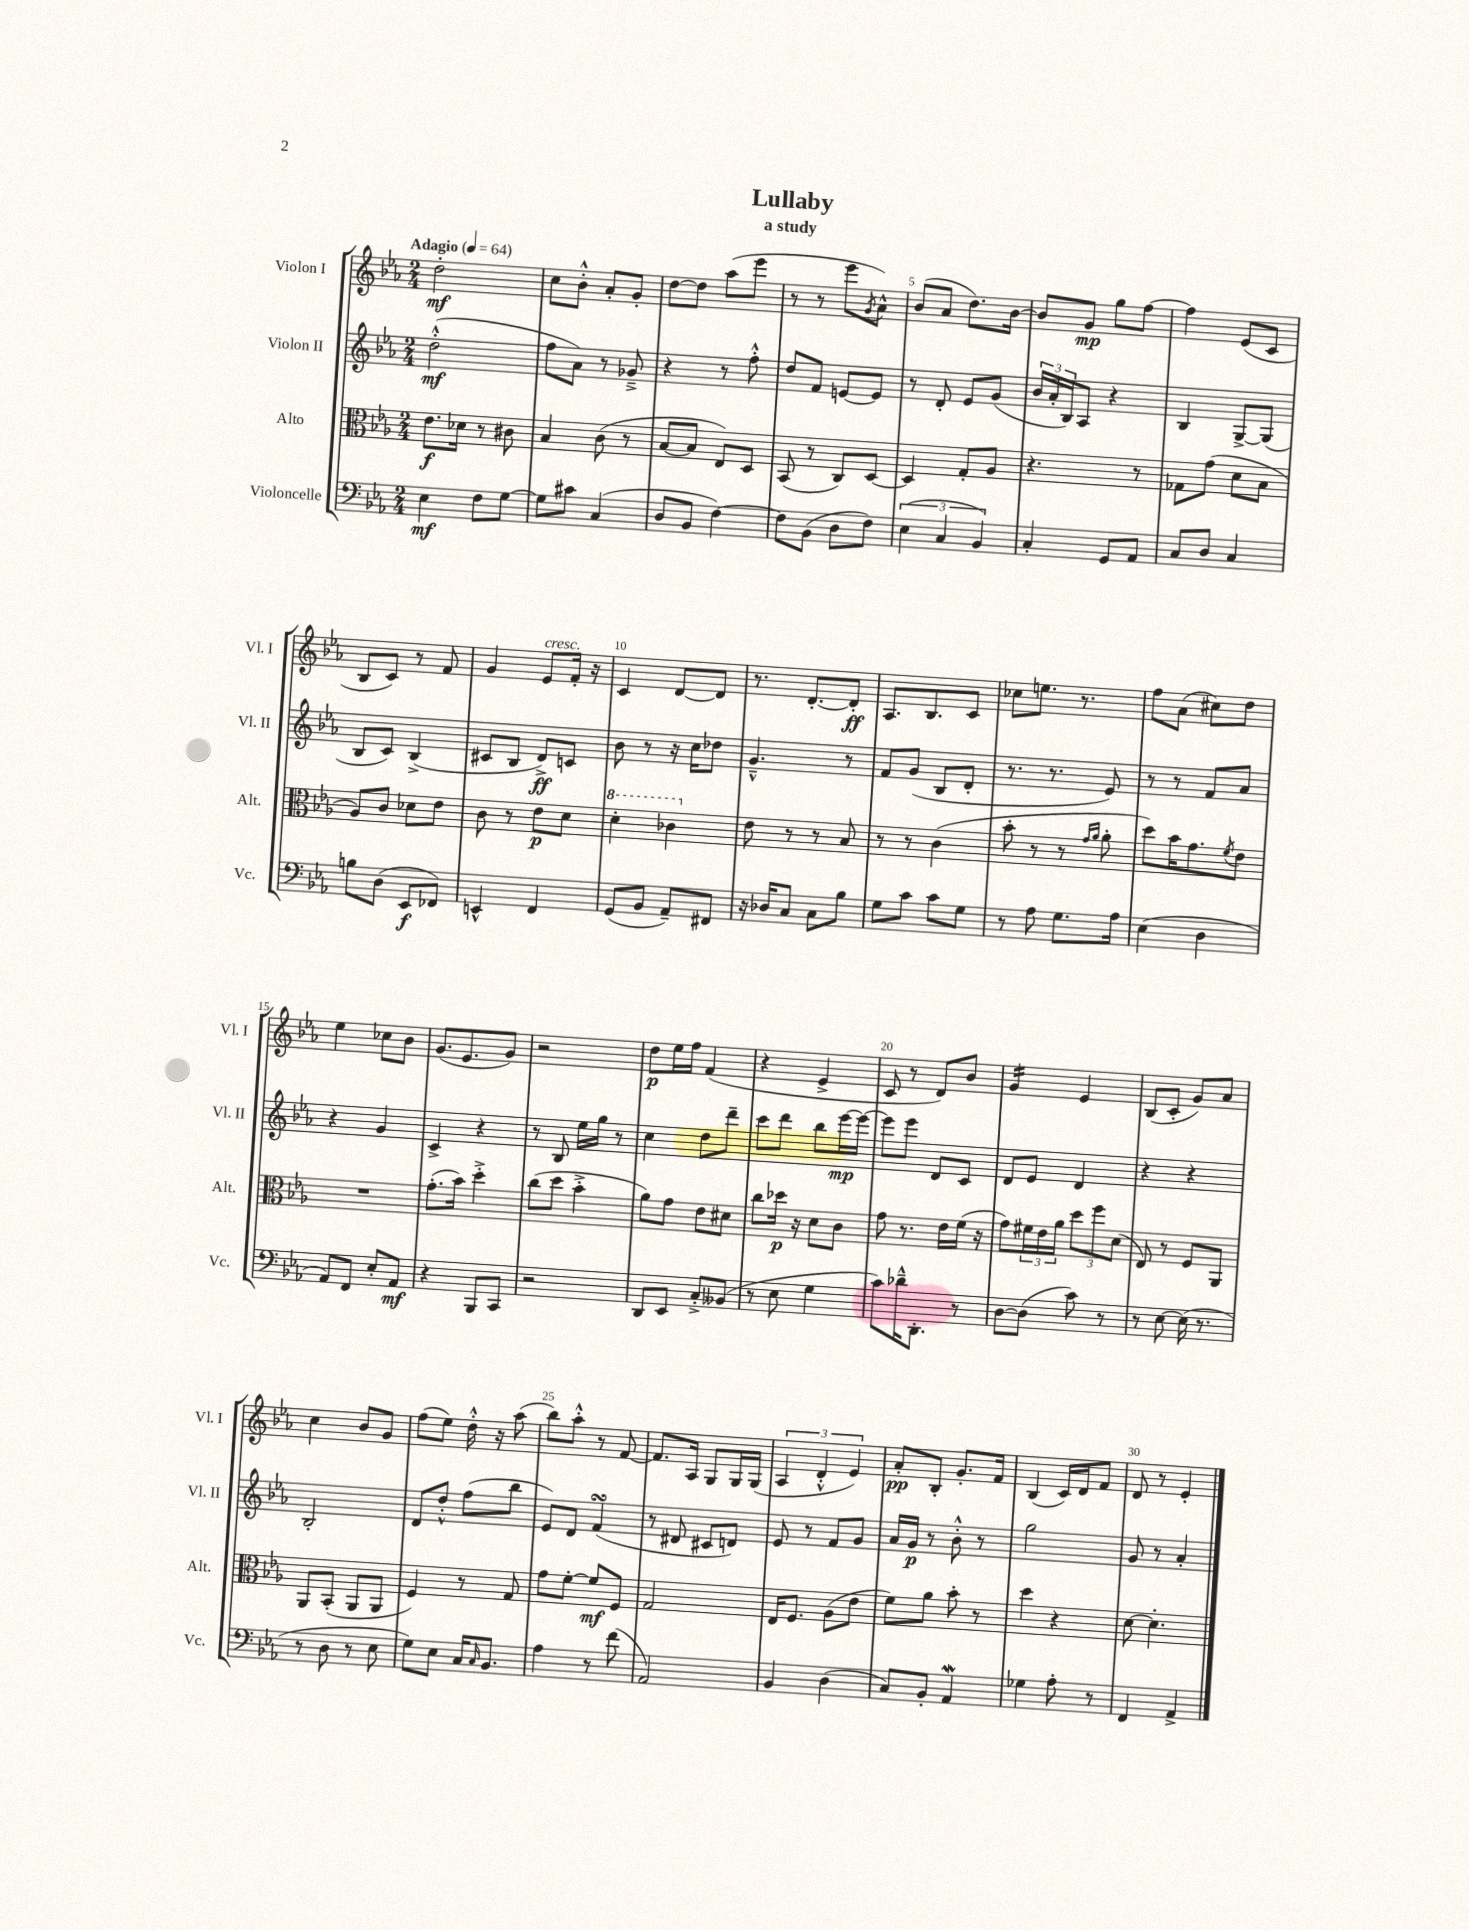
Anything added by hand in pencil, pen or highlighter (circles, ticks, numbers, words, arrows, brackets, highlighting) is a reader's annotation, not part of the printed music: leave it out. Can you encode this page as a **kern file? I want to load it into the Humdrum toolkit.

**kern	**dynam	**kern	**dynam	**kern	**dynam	**kern	**dynam
*part4	*part4	*part3	*part3	*part2	*part2	*part1	*part1
*staff4	*staff4	*staff3	*staff3	*staff2	*staff2	*staff1	*staff1
*I"Violoncelle	*	*I"Alto	*	*I"Violon II	*	*I"Violon I	*
*I'Vc.	*	*I'Alt.	*	*I'Vl. II	*	*I'Vl. I	*
*clefF4	*	*clefC3	*	*clefG2	*	*clefG2	*
*k[b-e-a-]	*	*k[b-e-a-]	*	*k[b-e-a-]	*	*k[b-e-a-]	*
*M2/4	*	*M2/4	*	*M2/4	*	*M2/4	*
*MM64	*	*MM64	*	*MM64	*	*MM64	*
=1	=1	=1	=1	=1	=1	=1	=1
!	!	!	!	!	!	!LO:TX:a:B:t=Adagio	!
4E-\	mf	8.e-\L	f	(2dd'^^\	mf	2dd'\	mf
.	.	16d-X\Jk	.	.	.	.	.
8F\L	.	8r	.	.	.	.	.
[8G\J	.	8c#X\	.	.	.	.	.
=2	=2	=2	=2	=2	=2	=2	=2
8G\L]	.	4B-/	.	8ff\L	.	8cc\L	.
8c#X\J	.	.	.	8a-\J)	.	8b-'^^\J	.
(4C/	.	(8c\	.	8r	.	8a-'/L	.
.	.	8r	.	8g-X~^/	.	8g'/J	.
=3	=3	=3	=3	=3	=3	=3	=3
8D/L	.	[8B-/L	.	4r	.	[8dd\L	.
8BB-/J	.	8B-/J]	.	.	.	8dd\J]	.
[4F\)	.	8E-/L)	.	8r	.	(8aa-\L	.
.	.	8D/J	.	8ff'^^\	.	8eee-\J	.
=4	=4	=4	=4	=4	=4	=4	=4
8F\L]	.	(8BB-/	.	8dd/L	.	8r	.
(8BB-\J	.	8r	.	8f/J	.	8r	.
8D\L	.	8C/L)	.	[8en/L	.	8eee-\L	.
.	.	.	.	.	.	8qg/	.
8F\J)	.	[8D/J	.	8e/J]	.	8a-^^\J)	.
=5	=5	=5	=5	=5	=5	=5	=5
(6E-\	.	4D/]	.	8r	.	(8b-/L	.
.	.	.	.	8d'/	.	8a-/J	.
6C/	.	.	.	.	.	.	.
.	.	8G'/L	.	8e-/L	.	8.dd\L)	.
6BB-/)	.	.	.	.	.	.	.
.	.	8A-/J	.	(8g/J	.	.	.
.	.	.	.	.	.	[16b-\Jk	.
=6	=6	=6	=6	=6	=6	=6	=6
4C'/	.	4.r	.	24b-/LL	.	8b-/L]	.
.	.	.	.	24a-'/	.	.	.
.	.	.	.	24B-/J)	.	.	.
.	.	.	.	8A-/J	.	8g/J	mp
8GG/L	.	.	.	4r	.	8gg\L	.
8AA-/J	.	8r	.	.	.	[8ff\J	.
=7	=7	=7	=7	=7	=7	=7	=7
8C/L	.	8G-X\L	.	4B-/	.	4ff\]	.
8D/J	.	(8g\J	.	.	.	.	.
4C/	.	8d\L	.	[8G^/L	.	(8e-/L	.
.	.	8B-\J	.	(8G/J]	.	8c/J	.
!!LO:LB:g=z
=8	=8	=8	=8	=8	=8	=8	=8
8Bn\L	.	8A-/L)	.	8B-/L	.	8B-/L	.
(8D\J	.	8c/J	.	8c/J)	.	8c/J)	.
8EE-/L	f	8d-X\L	.	(4B-^/	.	8r	.
8FF-X/J)	.	8e-\J	.	.	.	8f/	.
=9	=9	=9	=9	=9	=9	=9	=9
4EEn^^/	.	8c\	.	8c#X/L	.	4g/	.
.	.	8r	.	8B-/J	.	.	.
!	!	!	!	!	!	!LO:TX:a:i:t=cresc.	!
4FF/	.	8e-\L	p	8d^/L)	ff	8e-/L	.
.	.	8d\J	.	8cn/J	.	16f'/Jk	.
.	.	.	.	.	.	16r	.
=10	=10	=10	=10	=10	=10	=10	=10
*	*	*8va	*	*	*	*	*
(8GG/L	.	4dd'\	.	8b-\	.	4c/	.
8BB-/J	.	.	.	8r	.	.	.
8AA-~/L)	.	4cc-X\	.	16r	.	[8d/L	.
.	.	.	.	16cc\KL	.	.	.
8FF#X/J	.	.	.	8dd-X\J	.	8d/J]	.
=11	=11	=11	=11	=11	=11	=11	=11
*	*	*X8va	*	*	*	*	*
16r	.	8e-\	.	4.g~^^/	.	8.r	.
16D-X/KL	.	.	.	.	.	.	.
8C/J	.	8r	.	.	.	.	.
.	.	.	.	.	.	[8.d'/L	.
8C\L	.	8r	.	.	.	.	.
8B-\J	.	8B-/	.	8r	.	8d'/J]	ff
=12	=12	=12	=12	=12	=12	=12	=12
8G\L	.	8r	.	8f/L	.	8.A-/L	.
8c\J	.	8r	.	(8g/J	.	.	.
.	.	.	.	.	.	8.B-/	.
8c\L	.	(4c\	.	8B-/L	.	.	.
8G\J	.	.	.	8d'/J	.	8c/J	.
=13	=13	=13	=13	=13	=13	=13	=13
8r	.	8b-'\	.	8.r	.	8cc-X\L	.
8A-\	.	8r	.	.	.	8.een\J	.
.	.	.	.	8.r	.	.	.
8.G\L	.	8r	.	.	.	.	.
.	.	.	.	.	.	8.r	.
.	.	16qqg/LL	.	.	.	.	.
.	.	16qqa-/JJ	.	.	.	.	.
.	.	8a-'\	.	8e-/)	.	.	.
16A-\Jk	.	.	.	.	.	.	.
=14	=14	=14	=14	=14	=14	=14	=14
(4E-\	.	8dd\L)	.	8r	.	8ff\L	.
.	.	16b-\K	.	8r	.	(8a-\J	.
.	.	8.g\	.	.	.	.	.
4D\	.	.	.	8f/L	.	8cc#X\L)	.
.	.	8qf/	.	.	.	.	.
.	.	8e-\J	.	8a-/J	.	8dd\J	.
!!LO:LB:g=z
=15	=15	=15	=15	=15	=15	=15	=15
8AA-/L)	.	2r	.	4r	.	4ee-\	.
8FF/J	.	.	.	.	.	.	.
8E-'/L	.	.	.	4g/	.	8cc-X\L	.
8AA-/J	mf	.	.	.	.	8b-\J	.
=16	=16	=16	=16	=16	=16	=16	=16
4r	.	(8.g'\L	.	4c^/	.	(8.g/L	.
.	.	16b-\Jk)	.	.	.	8.e-/	.
8BBB-/L	.	4dd'^\	.	4r	.	.	.
8CC/J	.	.	.	.	.	8g/J)	.
=17	=17	=17	=17	=17	=17	=17	=17
2r	.	(8cc\L	.	8r	.	2r	.
.	.	8dd\J	.	8B-/	.	.	.
.	.	4b-'^\	.	16ee-\LL	.	.	.
.	.	.	.	16gg\JJ	.	.	.
.	.	.	.	8r	.	.	.
=18	=18	=18	=18	=18	=18	=18	=18
8DD/L	.	8a-\L)	.	4cc\	.	8dd\L	p
8EE-/J	.	8g\J	.	.	.	16ee-\L	.
.	.	.	.	.	.	16ff\JJ	.
8C'^/L	.	8e-\L	.	8dd\L	.	(4f/	.
(8BB--X/J	.	8d#X\J	.	8ddd~\J	.	.	.
=19	=19	=19	=19	=19	=19	=19	=19
8r	.	8cc\L	.	8ccc\L	.	4r	.
8E-\	.	16dd-X\Jk	p	8ddd\J	.	.	.
.	.	16r	.	.	.	.	.
4G\	.	8d\L	.	8bb-\L	.	4e-^/	.
.	.	8c\J	.	[16eee-\L	mp	.	.
.	.	.	.	16eee-\JJ_	.	.	.
=20	=20	=20	=20	=20	=20	=20	=20
8c\L)	.	8g\	.	8eee-\L]	.	8c/	.
16d-X~^^\K	.	8.r	.	8eee-\J	.	8r	.
8.DD'\J	.	.	.	.	.	.	.
.	.	.	.	8d/L	.	8d/L)	.
.	.	16e-\LL	.	.	.	.	.
8r	.	(16f\JJ	.	8c/J	.	8b-/J	.
.	.	16r	.	.	.	.	.
=21	=21	=21	=21	=21	=21	=21	=21
*	*	*	*	*	*	*tremolo	*
[8D\L	.	8g\L)	.	8d/L	.	16g/LL	.
.	.	.	.	.	.	16g/	.
(8D\J]	.	24f#X\L	.	8e-/J	.	16g/	.
.	.	24e-\	.	.	.	.	.
.	.	.	.	.	.	16g/JJ	.
*	*	*	*	*	*	*Xtremolo	*
.	.	24a-\JJ	.	.	.	.	.
8c\)	.	12dd\L	.	4d/	.	4e-/	.
.	.	12ff\	.	.	.	.	.
8r	.	.	.	.	.	.	.
.	.	(12d\J	.	.	.	.	.
=22	=22	=22	=22	=22	=22	=22	=22
8r	.	8E-/)	.	4r	.	(8B-/L	.
[8E-\	.	8r	.	.	.	8c'/J	.
(16E-\]	.	8F/L	.	4r	.	8g/L)	.
8.r	.	.	.	.	.	.	.
.	.	8AA-/J	.	.	.	8a-/J	.
!!LO:LB:g=z
=23	=23	=23	=23	=23	=23	=23	=23
8r	.	8AA-/L	.	2B-'/	.	4cc\	.
8D\	.	(8BB-'/J	.	.	.	.	.
8r	.	8AA-/L	.	.	.	8b-/L	.
8E-\	.	8AA-/J	.	.	.	8g/J	.
=24	=24	=24	=24	=24	=24	=24	=24
8G\L)	.	4F/)	.	8d/L	.	(8ff\L	.
8E-\J	.	.	.	8dd'^^/J	.	8ee-\J)	.
16C/KL	.	8r	.	(8ff\L	.	16dd'^^\	.
16qqC/	.	.	.	.	.	.	.
8.BB-/J	.	.	.	.	.	16r	.
.	.	8G/	.	8bb-\J	.	(8aa-\	.
=25	=25	=25	=25	=25	=25	=25	=25
4A-\	.	8g\L	.	8e-/L)	.	8bb-\L)	.
.	.	[8f'\J	.	8d/J	.	8aa-'^^\J	.
8r	.	8f/L]	mf	(4fsSSS/	.	8r	.
(8f\	.	8F/J	.	.	.	[8f/	.
=26	=26	=26	=26	=26	=26	=26	=26
2AA-/)	.	2G/	.	8r	.	8.f/L]	.
.	.	.	.	8d#X/	.	.	.
.	.	.	.	.	.	16A-/Jk	.
.	.	.	.	8c#X/L	.	8G/L	.
.	.	.	.	8dn/J)	.	16G/L	.
.	.	.	.	.	.	(16G/JJ	.
=27	=27	=27	=27	=27	=27	=27	=27
4BB-/	.	16E-/KL	.	8e-/	.	6A-/	.
.	.	8.F/J	.	.	.	.	.
.	.	.	.	8r	.	.	.
.	.	.	.	.	.	6d'^^/	.
(4D\	.	(8A-\L	.	8f/L	.	.	.
.	.	.	.	.	.	6e-/)	.
.	.	8e-\J	.	8g/J	.	.	.
=28	=28	=28	=28	=28	=28	=28	=28
8C/L)	.	8f\L)	.	16a-/LL	.	8a-'/L	pp
.	.	.	.	16g/JJ	p	.	.
8BB-'/J	.	8a-\J	.	8r	.	8B-'/J	.
4AA-w/	.	8b-'\	.	8b-'^^\	.	8.g'/L	.
.	.	8r	.	8r	.	.	.
.	.	.	.	.	.	16f/Jk	.
=29	=29	=29	=29	=29	=29	=29	=29
4G-X\	.	4dd\	.	2gg\	.	(4B-/	.
8A-'\	.	4r	.	.	.	16c/LL)	.
.	.	.	.	.	.	16d/J	.
8r	.	.	.	.	.	8f/J	.
=30	=30	=30	=30	=30	=30	=30	=30
4FF/	.	[8d\	.	8g/	.	8d/	.
.	.	4.d'\]	.	8r	.	8r	.
4AA-^/	.	.	.	4a-'/	.	4e-'/	.
==	==	==	==	==	==	==	==
*-	*-	*-	*-	*-	*-	*-	*-
